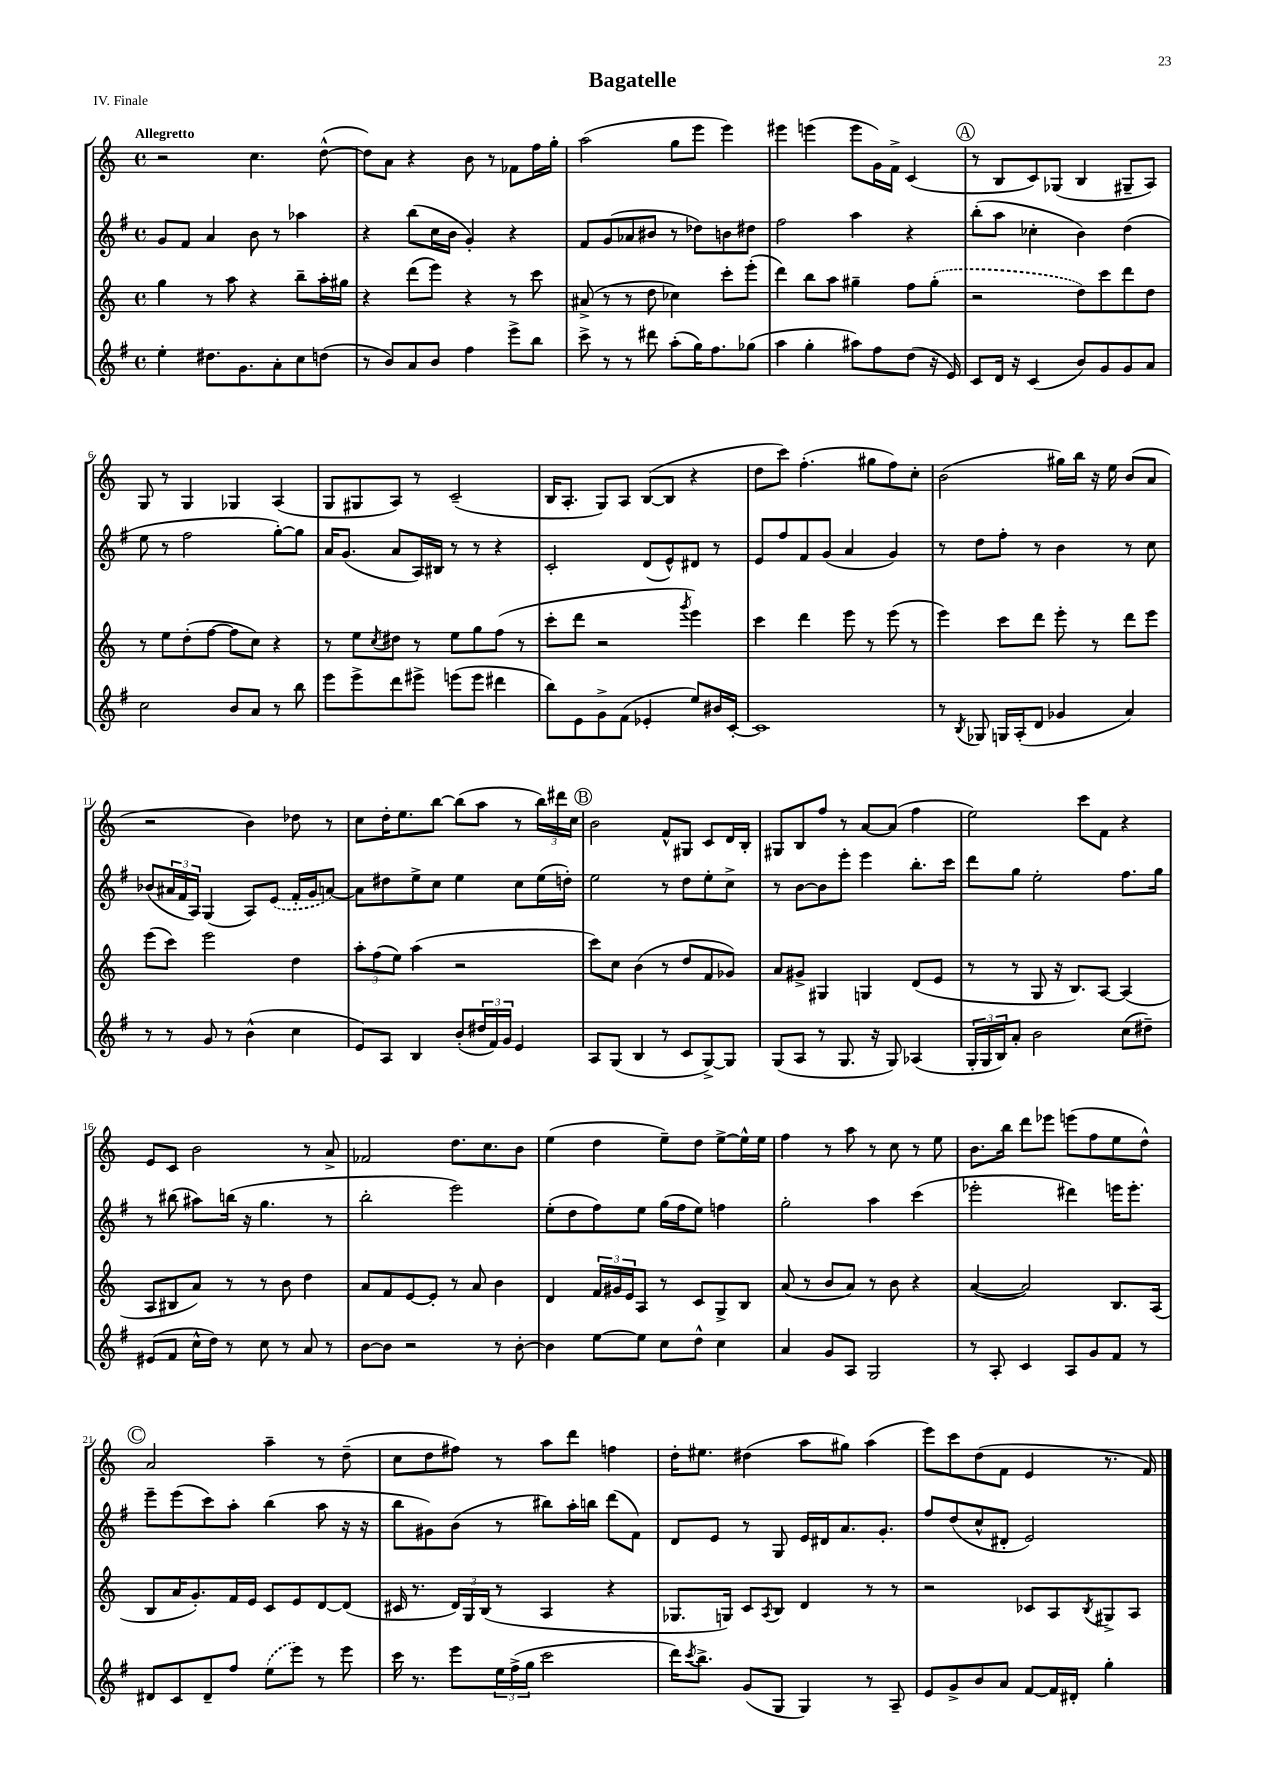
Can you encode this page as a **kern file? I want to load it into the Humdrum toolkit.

**kern	**kern	**kern	**kern
*staff4	*staff3	*staff2	*staff1
*clefG2	*clefG2	*clefG2	*clefG2
*k[f#]	*k[]	*k[f#]	*k[]
*M4/4	*M4/4	*M4/4	*M4/4
*met(c)	*met(c)	*met(c)	*met(c)
4ee'	4gg	8g	2r
.	.	8f#	.
8.dd#	8r	4a	.
.	8aa	.	.
8.g	.	.	.
.	4r	8b	4.cc
8a'	.	8r	.
8cc	8bb~	4aa-	.
(8dd	16aa'	.	([8dd^^
.	16gg#	.	.
=	=	=	=
8r	4r	4r	8dd])
8b)	.	.	8a
8a	(8ddd	(8bb	4r
8b	8eee)	16cc	.
.	.	16b	.
4ff#	4r	4g')	8b
.	.	.	8r
8eee^	8r	4r	8f-
8bb	8ccc	.	16ff
.	.	.	16gg'
=	=	=	=
8ccc^	(8a#^	8f#	(2aa
8r	8r	(8g	.
8r	8r	8a-	.
8ddd#	8dd	8b#	.
(8aa'	4cc-)	8r	8gg
16gg)	.	8dd-)	8eee
8.ff#	.	.	.
.	8ccc'	8b	4eee)
(8gg-	(8eee'	8dd#	.
=	=	=	=
4aa	4ddd)	2ff#	4eee#
4gg'	8bb	.	(4eee
.	8aa	.	.
8aa#)	4gg#~	4aa	8eee
8ff#	.	.	16g)
.	.	.	16f^
(8dd	8ff	4r	(4c
16r	(8gg#'	.	.
16e)	.	.	.
=	=	=	=
8c	2r	(8bb'	8r
16d	.	8aa	8B
16r	.	.	.
(4c	.	4cc-'	8c)
.	.	.	(8G-
8b)	8dd)	4b)	4B
8g	8ccc	.	.
8g	8ddd	(4dd	8G#~
8a	8dd	.	8A)
=	=	=	=
2cc	8r	8ee	8G
.	8ee	8r	8r
.	(8dd'	2ff#	4G
.	[8ff	.	.
8b	8ff]	.	4G-
8a	8cc)	.	.
8r	4r	[8gg')	(4A
8bb	.	8gg]	.
=	=	=	=
8eee	8r	16a	8G
.	.	(8.g	.
8eee^	8ee	.	8G#
.	8qcc	.	.
8ddd	8dd#	8a	8A)
8eee#^	8r	16A)	8r
.	.	16B#	.
(8eee	8ee	8r	(2c~
8eee	8gg	8r	.
4ddd#	(8ff	4r	.
.	8r	.	.
=	=	=	=
8bb)	8ccc'	2c'	16B
.	.	.	8.A'
8e	8ddd	.	.
8g^	2r	.	8G)
(8f#	.	.	8A
4e-'	.	(8d	([8B
.	.	8e^^)	8B]
.	8qggg	.	.
8ee)	4eee)	8d#	4r
16b#	.	8r	.
[16c'	.	.	.
=	=	=	=
1c]	4ccc	8e	8dd
.	.	8ff#	8ccc)
.	4ddd	8f#	(4.ff'
.	.	(8g	.
.	8eee	4a	.
.	8r	.	8gg#
.	(8eee	4g)	8ff)
.	8r	.	8cc'
=	=	=	=
8r	4eee)	8r	(2b
8qB	.	.	.
8G-	.	8dd	.
16G	8ccc	8ff#'	.
(16A'	.	.	.
8d	8ddd	8r	.
4g-	8eee'	4b	16gg#)
.	.	.	16bb
.	8r	.	16r
.	.	.	16ee
4a)	8ddd	8r	(8b
.	8eee	8cc	8a
=	=	=	=
8r	(8eee	(8b-	2r
8r	8ccc)	24a#	.
.	.	24f#	.
.	.	24A)	.
8g	2eee	(4G	.
8r	.	.	.
(4b^^	.	8A)	4b)
.	.	(8e	.
4cc	4dd	16f#'	8dd-
.	.	16g	.
.	.	[8a)	8r
=	=	=	=
8e)	12aa'	8a]	8cc
.	(12ff	.	.
8A	.	8dd#	16dd'
.	12ee)	.	.
.	.	.	8.ee
4B	(4aa	8ee^	.
.	.	8cc	[8bb
(8b'	2r	4ee	(8bb]
24dd#	.	.	8aa
24f#)	.	.	.
24g	.	.	.
4e	.	8cc	8r
.	.	(16ee	24bb)
.	.	.	24ddd#
.	.	16dd')	.
.	.	.	24cc
=	=	=	=
8A	8ccc)	2ee	2b
(8G	8cc	.	.
4B	(4b	.	.
8r	8r	8r	8f^^
8c	8dd	8dd	8G#
[8G^)	8f	8ee'	8c
8G]	8g-)	8cc^	16d
.	.	.	16B'
=	=	=	=
(8G	8a	8r	8G#
8A	8g#^	[8b	8B
8r	4G#	8b]	8ff
8.G	.	8eee'	8r
.	4G	4eee	[8a
16r	.	.	.
8G)	.	.	(8a]
(4A-	(8d	8.bb'	4ff
.	8e	.	.
.	.	16ccc	.
=	=	=	=
24G'	8r	8ddd	2ee)
24G	.	.	.
24B)	.	.	.
8a'	8r	8gg	.
2b	8G	2ee'	.
.	16r	.	.
.	8.B)	.	.
.	.	.	8ccc
.	[8A	.	8f
(8cc	(4A]	8.ff#	4r
8dd#~)	.	.	.
.	.	16gg	.
=	=	=	=
(8e#	8A	8r	8e
8f#	8B#	(8bb#	8c
16cc^^	8a)	8aa#)	2b
16dd)	.	.	.
8r	8r	(16bb	.
.	.	16r	.
8cc	8r	4.gg	.
8r	8b	.	.
8a	4dd	.	8r
8r	.	8r	8a^
=	=	=	=
[8b	8a	2bb'	2f-
8b]	8f	.	.
2r	[8e	.	.
.	8e']	.	.
.	8r	2eee)	8.dd
.	8a	.	.
.	.	.	8.cc
8r	4b	.	.
[8b'	.	.	8b
=	=	=	=
4b]	4d	(8ee'	(4ee
.	.	8dd	.
[8ee	24f	8ff#)	4dd
.	24g#	.	.
.	24e	.	.
8ee]	8A	8ee	.
8cc	8r	(16gg	8ee~)
.	.	16ff#	.
8dd^^	8c	8ee)	8dd
4cc	8G^	4ff	[8ee^
.	8B	.	16ee^^]
.	.	.	16ee
=	=	=	=
4a	(8a	2gg'	4ff
.	8r	.	.
8g	8b	.	8r
8A	8a)	.	8aa
2G	8r	4aa	8r
.	8b	.	8cc
.	4r	(4ccc	8r
.	.	.	8ee
=	=	=	=
8r	([4a	2eee-'	8.b
8A'	.	.	.
.	.	.	16bb
4c	2a])	.	8ddd
.	.	.	8eee-
8A	.	4ddd#)	(8eee
8g	.	.	8ff
8f#	8.B	16eee	8ee
.	.	8.eee'	.
8r	.	.	8dd^^)
.	(16A	.	.
=	=	=	=
8d#	8B	8eee~	2a
8c	16a	(8eee	.
.	8.g')	.	.
8d#~	.	8ccc)	.
8ff#	16f	8aa'	.
.	16e	.	.
(8ee	8c	(4bb	4aa~
8eee)	8e	.	.
8r	[8d	8aa	8r
8eee	(8d]	16r	(8dd~
.	.	16r	.
=	=	=	=
16ccc	16c#	8bb	8cc
8.r	8.r	.	.
.	.	8g#)	8dd
8eee	24d)	(8b	8ff#)
.	24G	.	.
.	(24B	.	.
24ee	8r	8r	8r
(24ff#^	.	.	.
24gg	.	.	.
2ccc	4A	8bb#)	8aa
.	.	16aa'	8ddd
.	.	16bb	.
.	4r	(8ddd	4ff
.	.	8f#)	.
=	=	=	=
16ddd)	8.G-	8d	16dd'
8qccc	.	.	.
8.bb^	.	.	8.ee#
.	.	8e	.
.	16G)	.	.
(8g	8c	8r	(4dd#
.	8qA	.	.
8G	8B	8G	.
4G)	4d	16e	8aa
.	.	16d#	.
.	.	8.a	8gg#)
8r	8r	.	(4aa
.	.	8.g'	.
8A~	8r	.	.
=	=	=	=
8e	2r	8ff#	8eee)
8g^	.	(8dd	8ccc
8b	.	8cc^^	(8dd
8a	.	8d#'	8f
[8f#	8c-	2e)	4e
16f#]	8A	.	.
16d#'	.	.	.
.	8qB	.	.
4gg'	8G#^	.	8.r
.	8A	.	.
.	.	.	16f)
==	==	==	==
*-	*-	*-	*-
